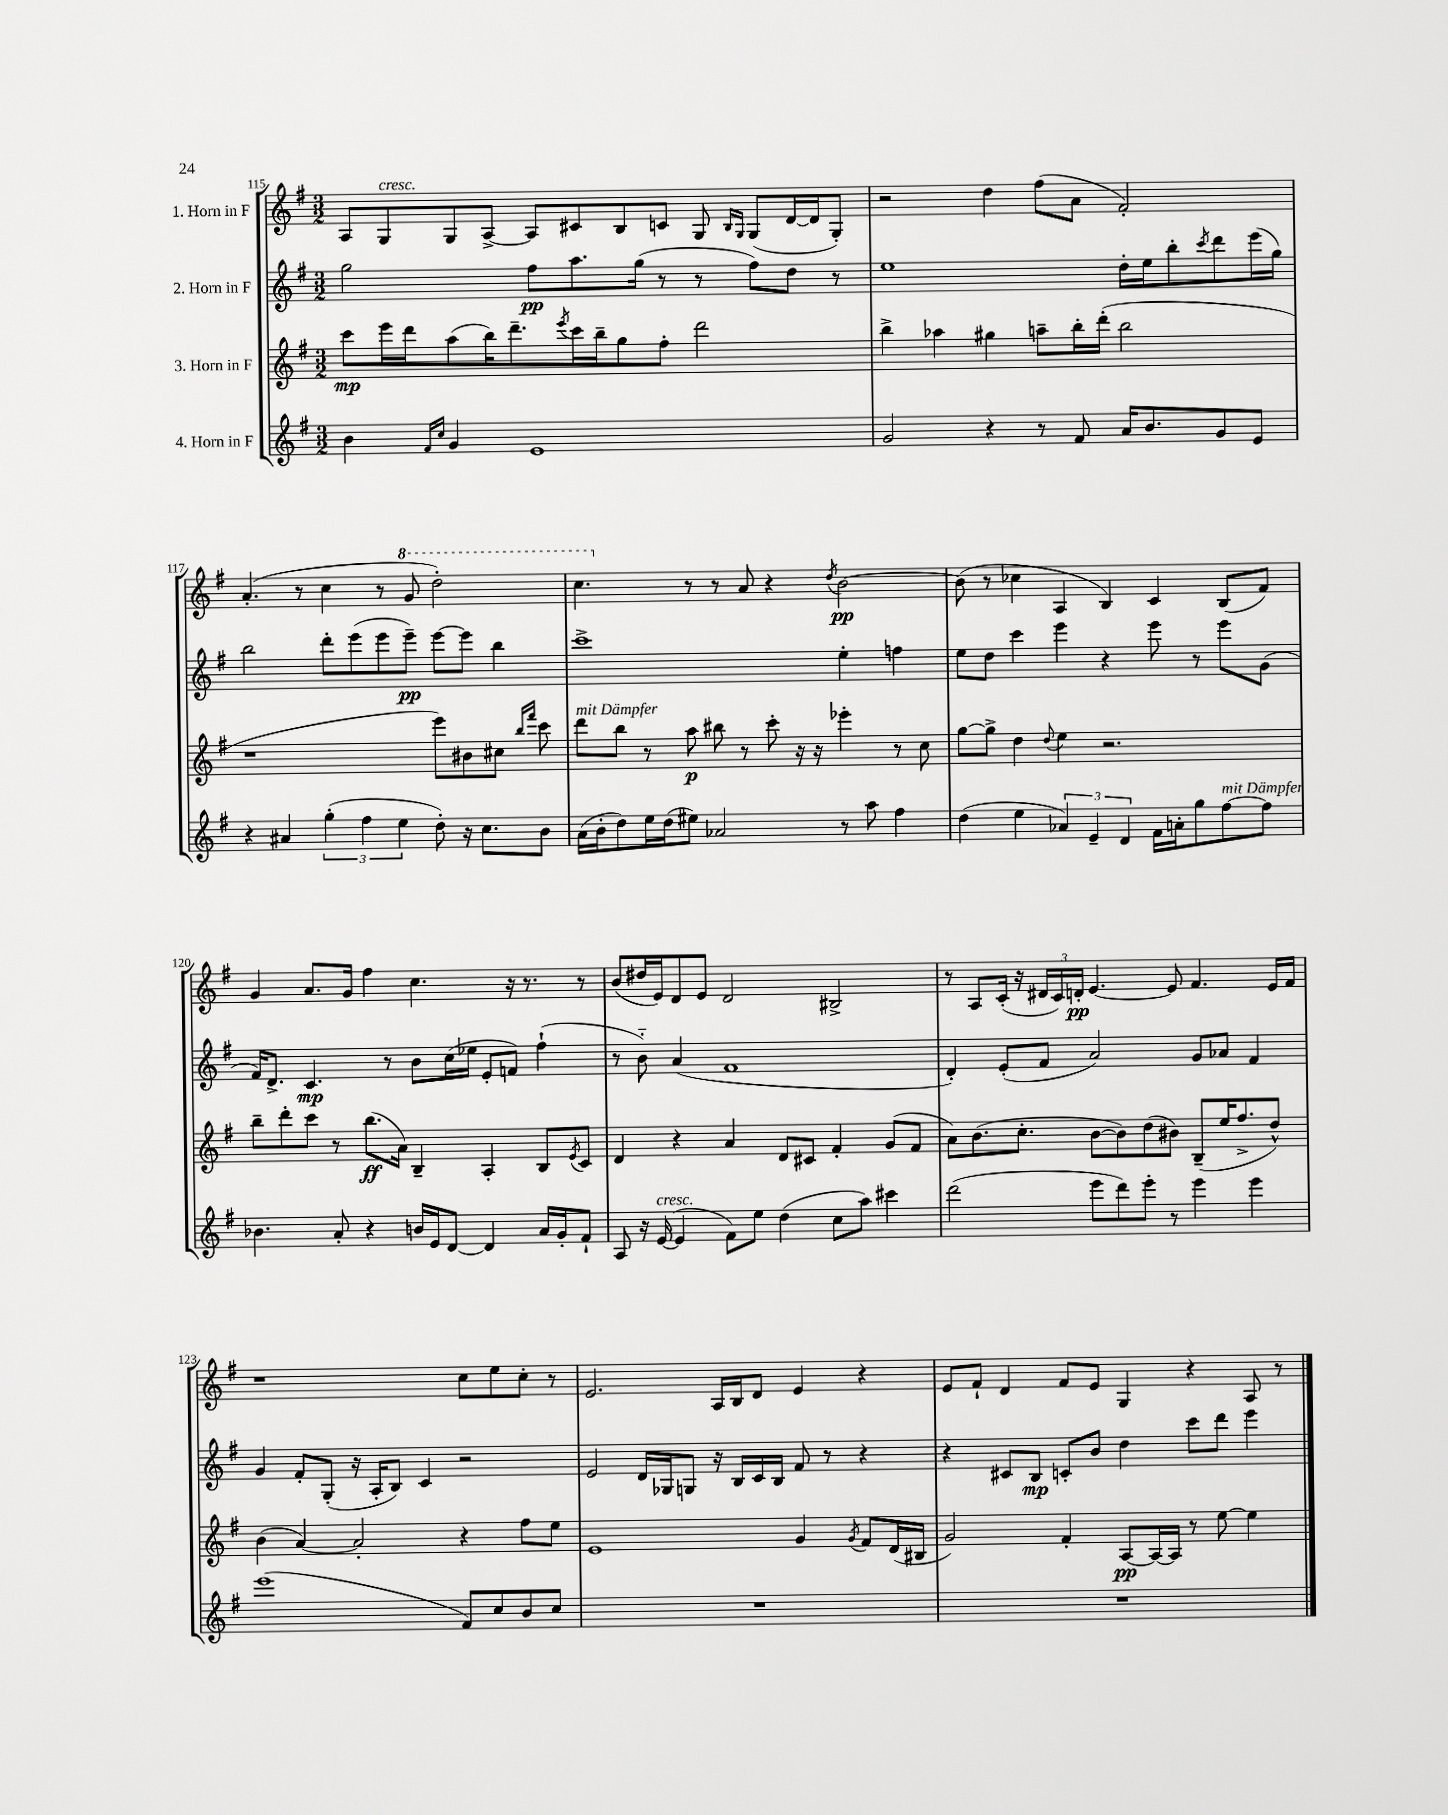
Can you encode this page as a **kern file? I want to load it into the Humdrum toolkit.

**kern	**kern	**dynam	**kern	**dynam	**kern	**dynam
*part4	*part3	*part3	*part2	*part2	*part1	*part1
*staff4	*staff3	*staff3	*staff2	*staff2	*staff1	*staff1
*I"4. Horn in F	*I"3. Horn in F	*	*I"2. Horn in F	*	*I"1. Horn in F	*
*clefG2	*clefG2	*	*clefG2	*	*clefG2	*
*k[f#]	*k[f#]	*	*k[f#]	*	*k[f#]	*
*M3/2	*M3/2	*	*M3/2	*	*M3/2	*
=115	=115	=115	=115	=115	=115	=115
4b\	8ccc\L	mp	2gg\	.	8A/L	.
!	!	!	!	!	!LO:TX:a:i:t=cresc.	!
.	16eee\L	.	.	.	8G/	.
.	16ddd\J	.	.	.	.	.
16qqf#/LL	.	.	.	.	.	.
16qqcc/JJ	.	.	.	.	.	.
4g/	(8aa\	.	.	.	8G/	.
.	16bb\K)	.	.	.	[8A^/J	.
.	8.ddd~\	.	.	.	.	.
1e	.	.	8ff#\L	pp	8A/L]	.
.	8qeee/	.	.	.	.	.
.	16ccc\L	.	8.aa\	.	8c#X/	.
.	16bb~\J	.	.	.	.	.
.	8gg\	.	.	.	8B/	.
.	.	.	(16gg\Jk	.	.	.
.	8ff#'\J	.	8r	.	8cn/J	.
.	2ddd\	.	8r	.	8G/	.
.	.	.	.	.	16qqB/LL	.
.	.	.	.	.	16qqG/JJ	.
.	.	.	8ff#\L)	.	(8G/L	.
.	.	.	8dd\J	.	[16d/L	.
.	.	.	.	.	16d/J]	.
.	.	.	8r	.	8G'/J)	.
=116	=116	=116	=116	=116	=116	=116
2g/	4bb^\	.	1ee	.	2r	.
.	4aa-X\	.	.	.	.	.
4r	4gg#X\	.	.	.	4dd\	.
8r	8aan~\L	.	.	.	(8ff#\L	.
8f#/	16bb'\L	.	.	.	8a\J	.
.	(16ddd'\JJ	.	.	.	.	.
16a/KL	2bb\	.	16dd'\LL	.	2f#'/)	.
8.b/	.	.	16ee\J	.	.	.
.	.	.	8bb'\	.	.	.
.	.	.	8qccc/	.	.	.
8g/	.	.	8ddd\	.	.	.
8e/J	.	.	(16eee\L	.	.	.
.	.	.	16gg\JJ)	.	.	.
!!LO:LB:g=z
=117	=117	=117	=117	=117	=117	=117
4r	1r	.	2bb\	.	(4.a'/	.
4a#X/	.	.	.	.	.	.
.	.	.	.	.	8r	.
(6gg'\	.	.	8ddd'\L	.	4cc\	.
.	.	.	(8eee\	.	.	.
6ff#\	.	.	.	.	.	.
.	.	.	8eee\	.	8r	.
6ee\	.	.	.	.	.	.
*	*	*	*	*	*8va	*
.	.	.	8eee~\J)	pp	8gg/	.
8dd'\)	8eee\L)	.	[8eee\L	.	2ddd'\)	.
16r	8b#X\	.	8eee\J]	.	.	.
8.cc\L	.	.	.	.	.	.
.	8cc#X\J	.	4bb\	.	.	.
.	16qqbb/LL	.	.	.	.	.
.	16qqfff#/JJ	.	.	.	.	.
8b\J	8ccc\	.	.	.	.	.
=118	=118	=118	=118	=118	=118	=118
!	!LO:TX:a:i:t=mit Dämpfer	!	!	!	!	!
(16a\LL	8ddd\L	.	1ccc^	.	4.ccc\	.
16b'\J	.	.	.	.	.	.
8dd\)	8bb\J	.	.	.	.	.
16ee\L	8r	.	.	.	.	.
(16dd\J	.	.	.	.	.	.
*	*	*	*	*	*X8va	*
8ee#X\J)	8aa\	p	.	.	8r	.
2a-X/	8bb#X\	.	.	.	8r	.
.	8r	.	.	.	8a/	.
.	8ccc'\	.	.	.	4r	.
.	16r	.	.	.	.	.
.	16r	.	.	.	.	.
.	.	.	.	.	8qdd/	.
8r	4eee-X'\	.	4ee'\	.	[2b\	pp
8aa\	.	.	.	.	.	.
4ff#\	8r	.	4ffn\	.	.	.
.	8cc\	.	.	.	.	.
=119	=119	=119	=119	=119	=119	=119
(4dd\	[8gg\L	.	8ee\L	.	(8b\]	.
.	8gg^\J]	.	8dd\J	.	8r	.
4ee\	4dd\	.	4ccc\	.	4cc-X\	.
.	8qqdd/	.	.	.	.	.
6a-X/)	4ee\	.	4eee\	.	4A/	.
6e~/	.	.	.	.	.	.
.	2.r	.	4r	.	4B/)	.
6d/	.	.	.	.	.	.
16f#\LL	.	.	8eee\	.	4c/	.
16an'\J	.	.	.	.	.	.
8gg\	.	.	8r	.	.	.
!LO:TX:a:i:t=mit Dämpfer	!	!	!	!	!	!
[8ff#\	.	.	8eee\L	.	(8B/L	.
8ff#\J]	.	.	(8g\J	.	8f#/J)	.
!!LO:LB:g=z
=120	=120	=120	=120	=120	=120	=120
4.b-X\	8bb~\L	.	16f#/KL)	.	4g/	.
.	.	.	8.d^/J	.	.	.
.	8ddd'\	.	.	.	.	.
.	8ccc\J	.	4.c/	mp	8.a/L	.
8a'/	8r	.	.	.	.	.
.	.	.	.	.	16g/Jk	.
4r	(8.bb\L	ff	.	.	4ff#\	.
.	.	.	8r	.	.	.
.	16a\Jk)	.	.	.	.	.
16bn/LL	4B~/	.	8b\L	.	4.cc\	.
16e/J	.	.	.	.	.	.
[8d/J	.	.	(16cc\L	.	.	.
.	.	.	16ee-X\JJ	.	.	.
4d/]	4A'/	.	8e'/L	.	.	.
.	.	.	8fn/J)	.	16r	.
.	.	.	.	.	8.r	.
16a/LL	8B/L	.	(4ff#`\	.	.	.
16g'/J	.	.	.	.	.	.
.	8qe/	.	.	.	.	.
8f#`/J	8c/J	.	.	.	8r	.
=121	=121	=121	=121	=121	=121	=121
8A/	4d/	.	8r	.	(8b/L	.
16r	.	.	8b\)	.	16dd#X/L	.
!LO:TX:a:i:t=cresc.	!	!	!	!	!	!
([16e/	.	.	.	.	16e/J)	.
4e/]	4r	.	(4a/	.	8d/	.
.	.	.	.	.	8e/J	.
8f#\L)	4a/	.	1f#	.	2d/	.
8ee\J	.	.	.	.	.	.
(4dd\	8d/L	.	.	.	.	.
.	8c#X/J	.	.	.	.	.
8cc\L	4f#'/	.	.	.	2B#X^/	.
8aa\J)	.	.	.	.	.	.
4ccc#X\	(8g/L	.	.	.	.	.
.	8f#/J	.	.	.	.	.
=122	=122	=122	=122	=122	=122	=122
(2ddd\	8a\L)	.	4d'/)	.	8r	.
.	(8.b\	.	.	.	8A/L	.
.	.	.	(8e'/L	.	(16c'/Jk	.
.	8.cc'\J	.	.	.	16r	.
.	.	.	8f#/J	.	24d#X/LL	.
.	.	.	.	.	24c/)	.
.	.	.	.	.	24dn'/JJ	pp
8eee\L	[8b\L	.	2a/)	.	[4.e/	.
8ddd\)	8b\])	.	.	.	.	.
8eee'\J	(8dd\	.	.	.	.	.
8r	8b#X\J)	.	.	.	8e/]	.
4eee\	(8B~/L	.	8g/L	.	4.f#/	.
.	16ee/K	.	8a-X/J	.	.	.
.	8.ff#^/	.	.	.	.	.
4eee\	.	.	4f#/	.	.	.
.	8dd^^/J)	.	.	.	16e/LL	.
.	.	.	.	.	16f#/JJ	.
!!LO:LB:g=z
=123	=123	=123	=123	=123	=123	=123
(1eee	(4b\	.	4g/	.	1r	.
.	[4a/)	.	8f#'/L	.	.	.
.	.	.	(8G'/J	.	.	.
.	2a'/]	.	16r	.	.	.
.	.	.	16A'/KL	.	.	.
.	.	.	8B/J)	.	.	.
.	.	.	4c/	.	.	.
8f#/L)	4r	.	2r	.	8cc\L	.
8cc/	.	.	.	.	8ee\	.
8b/	8ff#\L	.	.	.	8cc'\J	.
8cc/J	8ee\J	.	.	.	8r	.
=124	=124	=124	=124	=124	=124	=124
1.r	1e	.	2e/	.	2.e/	.
.	.	.	16d/LL	.	.	.
.	.	.	16G-X/J	.	.	.
.	.	.	8Gn/J	.	.	.
.	.	.	16r	.	16A/LL	.
.	.	.	16B/LL	.	16B/J	.
.	.	.	16c/	.	8d/J	.
.	.	.	16B/JJ	.	.	.
.	4g/	.	8f#/	.	4e/	.
.	.	.	8r	.	.	.
.	8qg/	.	.	.	.	.
.	8f#/L	.	4r	.	4r	.
.	(16d/L	.	.	.	.	.
.	16B#X/JJ	.	.	.	.	.
=125	=125	=125	=125	=125	=125	=125
1.r	2g/)	.	4r	.	8e/L	.
.	.	.	.	.	8f#`/J	.
.	.	.	8c#X/L	.	4d/	.
.	.	.	8B/J	mp	.	.
.	4f#'/	.	8cn'/L	.	8f#/L	.
.	.	.	8b/J	.	8e/J	.
.	[8A/L	pp	4dd\	.	4G/	.
.	16A/L_	.	.	.	.	.
.	16A/JJ]	.	.	.	.	.
.	8r	.	8ccc\L	.	4r	.
.	[8ee\	.	8ddd\J	.	.	.
.	4ee\]	.	4eee\	.	8A/	.
.	.	.	.	.	8r	.
==	==	==	==	==	==	==
*-	*-	*-	*-	*-	*-	*-
